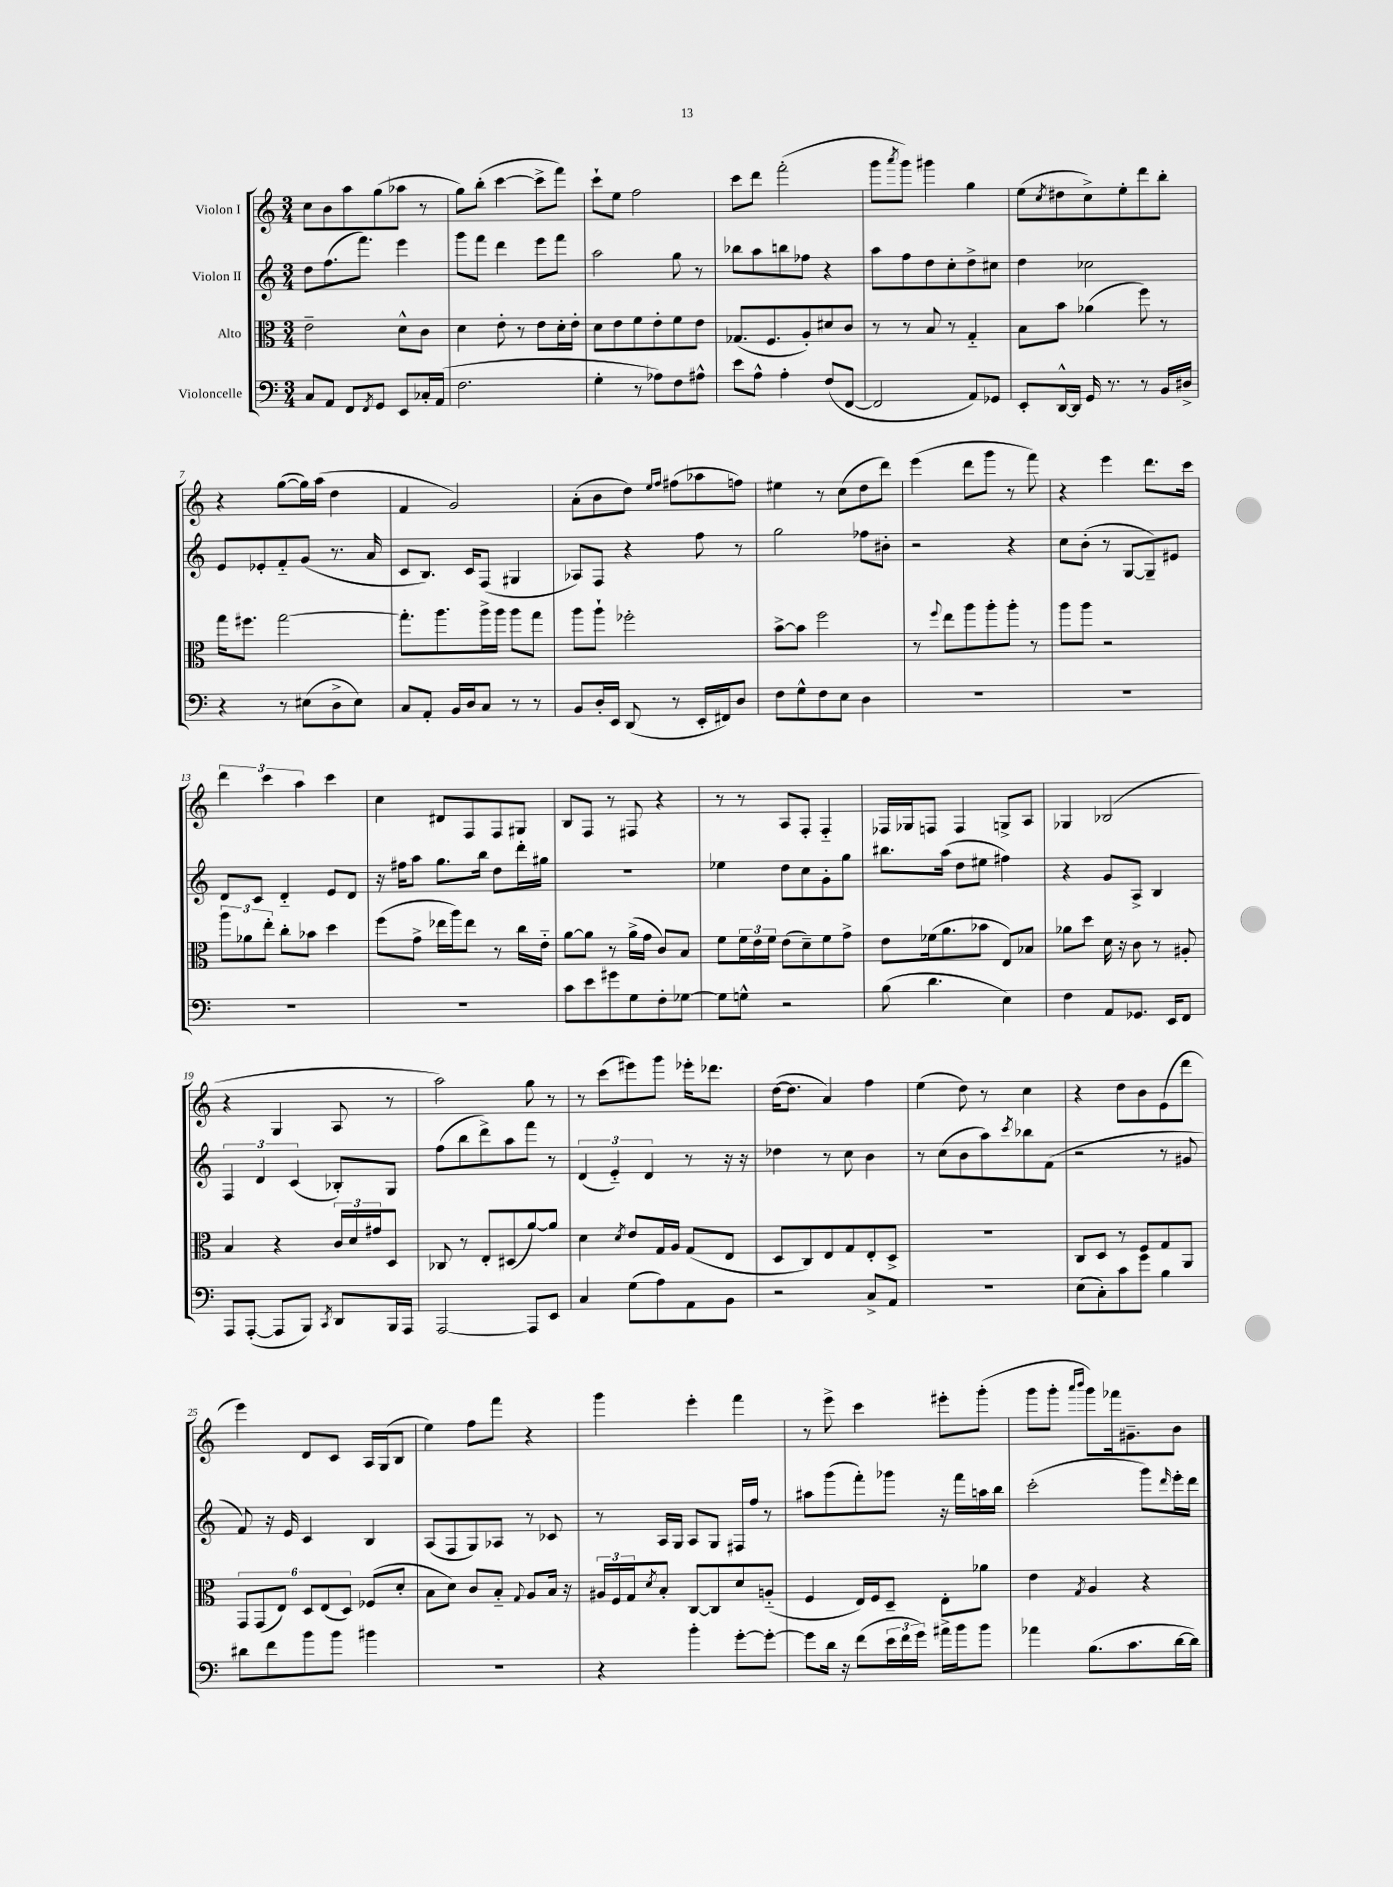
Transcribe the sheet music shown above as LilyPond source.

<<
\new StaffGroup <<
\new Staff = "s0" \with { instrumentName = "Violon I" } {
    \clef treble \key c \major \numericTimeSignature \time 3/4
    c''8 b'8 a''8 g''8( aes''8 r8 |
    g''8) b''8-.( c'''4~ c'''8-> f'''8) |
    c'''8-! e''8 f''2 |
    c'''8 d'''8 f'''2-.( |
    g'''8 \acciaccatura { a'''8 } g'''8) gis'''4 g''4 |
    e''8( \acciaccatura { c''8 } dis''8 c''8->) e''8-. d'''8 b''8-. |
    r4 g''8~( g''16) a''16( d''4 |
    f'4 g'2) |
    a'8-.( b'8 d''8) \grace { e''16 f''16 } fis''8( aes''8 f''8) |
    eis''4 r8 c''8( d''8 d'''8) |
    e'''4( d'''8 g'''8 r8 f'''8) |
    r4 e'''4 d'''8. c'''16 |
    \tuplet 3/2 { d'''4 c'''4 a''4 } c'''4 |
    c''4 dis'8 f8 f8 gis8 |
    b8 f8 r8 fis8 r4 |
    r8 r8 a8 f8-. f4-_ |
    fes16 ges16 f8 f4 g8-> a8 |
    ges4 bes2( |
    r4 g4 a8 r8 |
    a''2) g''8 r8 |
    r8 c'''8( eis'''8) g'''8 ees'''16-. des'''8. |
    d''16~( d''8. a'4) f''4 |
    e''4( d''8) r8 c''4 |
    r4 d''8 b'8 e'8( d'''8 |
    e'''4) d'8 c'8 a16 g16( b8 |
    e''4) f''8 f'''8 r4 |
    g'''4 e'''4-. f'''4 |
    r8 e'''8-> c'''4 eis'''8-. g'''8-.( |
    g'''8 g'''8-. \grace { a'''16 b'''16 } g'''8) fes'''16 gis'8.-- b'8 \bar "|." |
}
\new Staff = "s1" \with { instrumentName = "Violon II" } {
    \clef treble \key c \major \numericTimeSignature \time 3/4
    d''8 f''8.( f'''8.) e'''4 |
    g'''8 f'''8 d'''4 e'''8 f'''8 |
    a''2 g''8 r8 |
    bes''8 a''8 b''8 fes''8 r4 |
    a''8 f''8 d''8 c''8-. d''8-> cis''8 |
    d''4 ces''2 |
    e'8 ees'8-. f'8-_ g'8( r8. a'16 |
    c'8 b8.) c'16 f8( gis4 |
    aes8) f8 r4 f''8 r8 |
    g''2 fes''8 bis'8-. |
    r2 r4 |
    c''8 b'8-.( r8 g8~ g8--) eis'8 |
    d'8 c'8 d'4-_ e'8 d'8 |
    r16 fis''16 a''8 g''8. b''16 d''8 d'''16-. gis''16 |
    R2. |
    ees''4 d''8 c''8 g'8-. g''8 |
    bis''8. a''16( d''8 eis''8 fis''4) |
    r4 g'8 a8-> b4 |
    \tuplet 3/2 { f4 d'4 c'4( } bes8-.) g8 |
    f''8( b''8 d'''8->) a''8 f'''8 r8 |
    \tuplet 3/2 { d'4( e'4-_) d'4 } r8 r16 r16 |
    des''4 r8 c''8 b'4 |
    r8 c''8( b'8 a''8) \acciaccatura { c'''8 } bes''8 f'8( |
    r2 r8 gis'8 |
    f'8) r16 e'16 c'4 b4 |
    a8( f8 g8) aes8 r8 ces'8 |
    r8 a16 g16 a8 g8 fis16 f''16 r8 |
    ais''8 g'''8( f'''8-.) ges'''8 r16 f'''16 a''16 b''16 |
    c'''2-.( g'''8) \grace { d'''16 } e'''16-. d'''16 \bar "|." |
}
\new Staff = "s2" \with { instrumentName = "Alto" } {
    \clef alto \key c \major \numericTimeSignature \time 3/4
    e'2-- d'8-^ c'8 |
    d'4 e'8-. r8 e'8 d'16-. e'16-. |
    d'8 e'8 f'8 e'8-. f'8 e'8 |
    ges8.( f8. a8-.) dis'8 c'8 |
    r8 r8 b8 r8 g4-_ |
    b8 b'8 aes'4( f''8) r8 |
    g''16 fis''8. g''2~ |
    g''8.-. a''8. a''16-> a''16 a''8 g''8 |
    a''8 a''8-! fes''2-. |
    b'8~-> b'8 f''2 |
    r8 \appoggiatura { f''8 } e''8 a''8 a''8-. a''8-. r8 |
    a''8 a''8 r2 |
    \tuplet 3/2 { a''8 aes'8 e''8-. } c''8-. bes'8 d''4 |
    f''8( g'8-> ees''16 a''16) ees''8 r8 c''16 e'16-_ |
    a'8~ a'8 r8 a'16->( g'16 c'8) b8 |
    f'8 \tuplet 3/2 { f'16 e'16 f'16 } e'8( d'8--) f'8 g'8-> |
    e'8 fes'16( a'8. bes'8 e8) bes8 |
    aes'8 d''8 d'16 r16 c'8 r8 ais8-. |
    b4 r4 \tuplet 3/2 { c'16 d'16 gis'16 } d8 |
    ces8 r8 e8-. dis8( a'8~) a'8 |
    d'4 \acciaccatura { d'8 } e'8 g16 a16 g8( e8 |
    d8 c8) e8 g8 e8-. d8-> |
    R2. |
    c8 d8 r8 f8 g8 a,8 |
    \tuplet 6/4 { g,8 g,8( e8) d8 e8( d8) } fes8( d'8-. |
    b8 d'8) c'8 b8-_ \appoggiatura { g8 } a8 b16 r16 |
    \tuplet 3/2 { ais16 f16 g16 } \acciaccatura { d'8 } b8-. c8~ c8 d'8 a8-_( |
    f4 e16) f16 d8-- e8-. aes'8 |
    e'4 \acciaccatura { g8 } a4 r4 \bar "|." |
}
\new Staff = "s3" \with { instrumentName = "Violoncelle" } {
    \clef bass \key c \major \numericTimeSignature \time 3/4
    c8 a,8 f,8 \acciaccatura { f,8 } g,8 e,8 ces16-. a,16( |
    f2. |
    g4-. r8 aes8) f8 ais8-^ |
    e'8 a8-^ a4-. f8( f,8~ |
    f,2 a,8) ges,8 |
    e,8-. d,16~-^ d,16 g,16 r8. r8 b,16 dis16-> |
    r4 r8 eis8( d8-> eis8) |
    c8 a,8-. b,16 d16 c8 r8 r8 |
    b,8 d16-. e,16 d,8( r8 e,16-. fis,16) d8 |
    f8 g8-^ f8 e8 d4 |
    R2. |
    R2. |
    R2. |
    R2. |
    c'8 e'8 gis'8 g8 f8-. ges8~ |
    ges8 g8-^ r2 |
    b8( d'4. e4) |
    f4 a,8 ges,8. e,16 f,8 |
    a,,8 a,,8~-.( a,,8 b,,8) \acciaccatura { c,8 } d,8 b,,16 a,,16 |
    a,,2~ a,,8 e,8 |
    c4 g8( a8) a,8 b,8 |
    r2 c8-> a,8 |
    R2. |
    e8( c8-.) c'8 g'8 b4 |
    dis'8 f'8 b'8 b'8 bis'4 |
    R2. |
    r4 b'4-. g'8~-. g'8~-. |
    g'8 d'16 r16 f'8( \tuplet 3/2 { e'16 f'16 g'16) } ais'16-> b'16 b'8 |
    aes'4 b8.( c'8. d'16~ d'16) \bar "|." |
}
>>
>>
